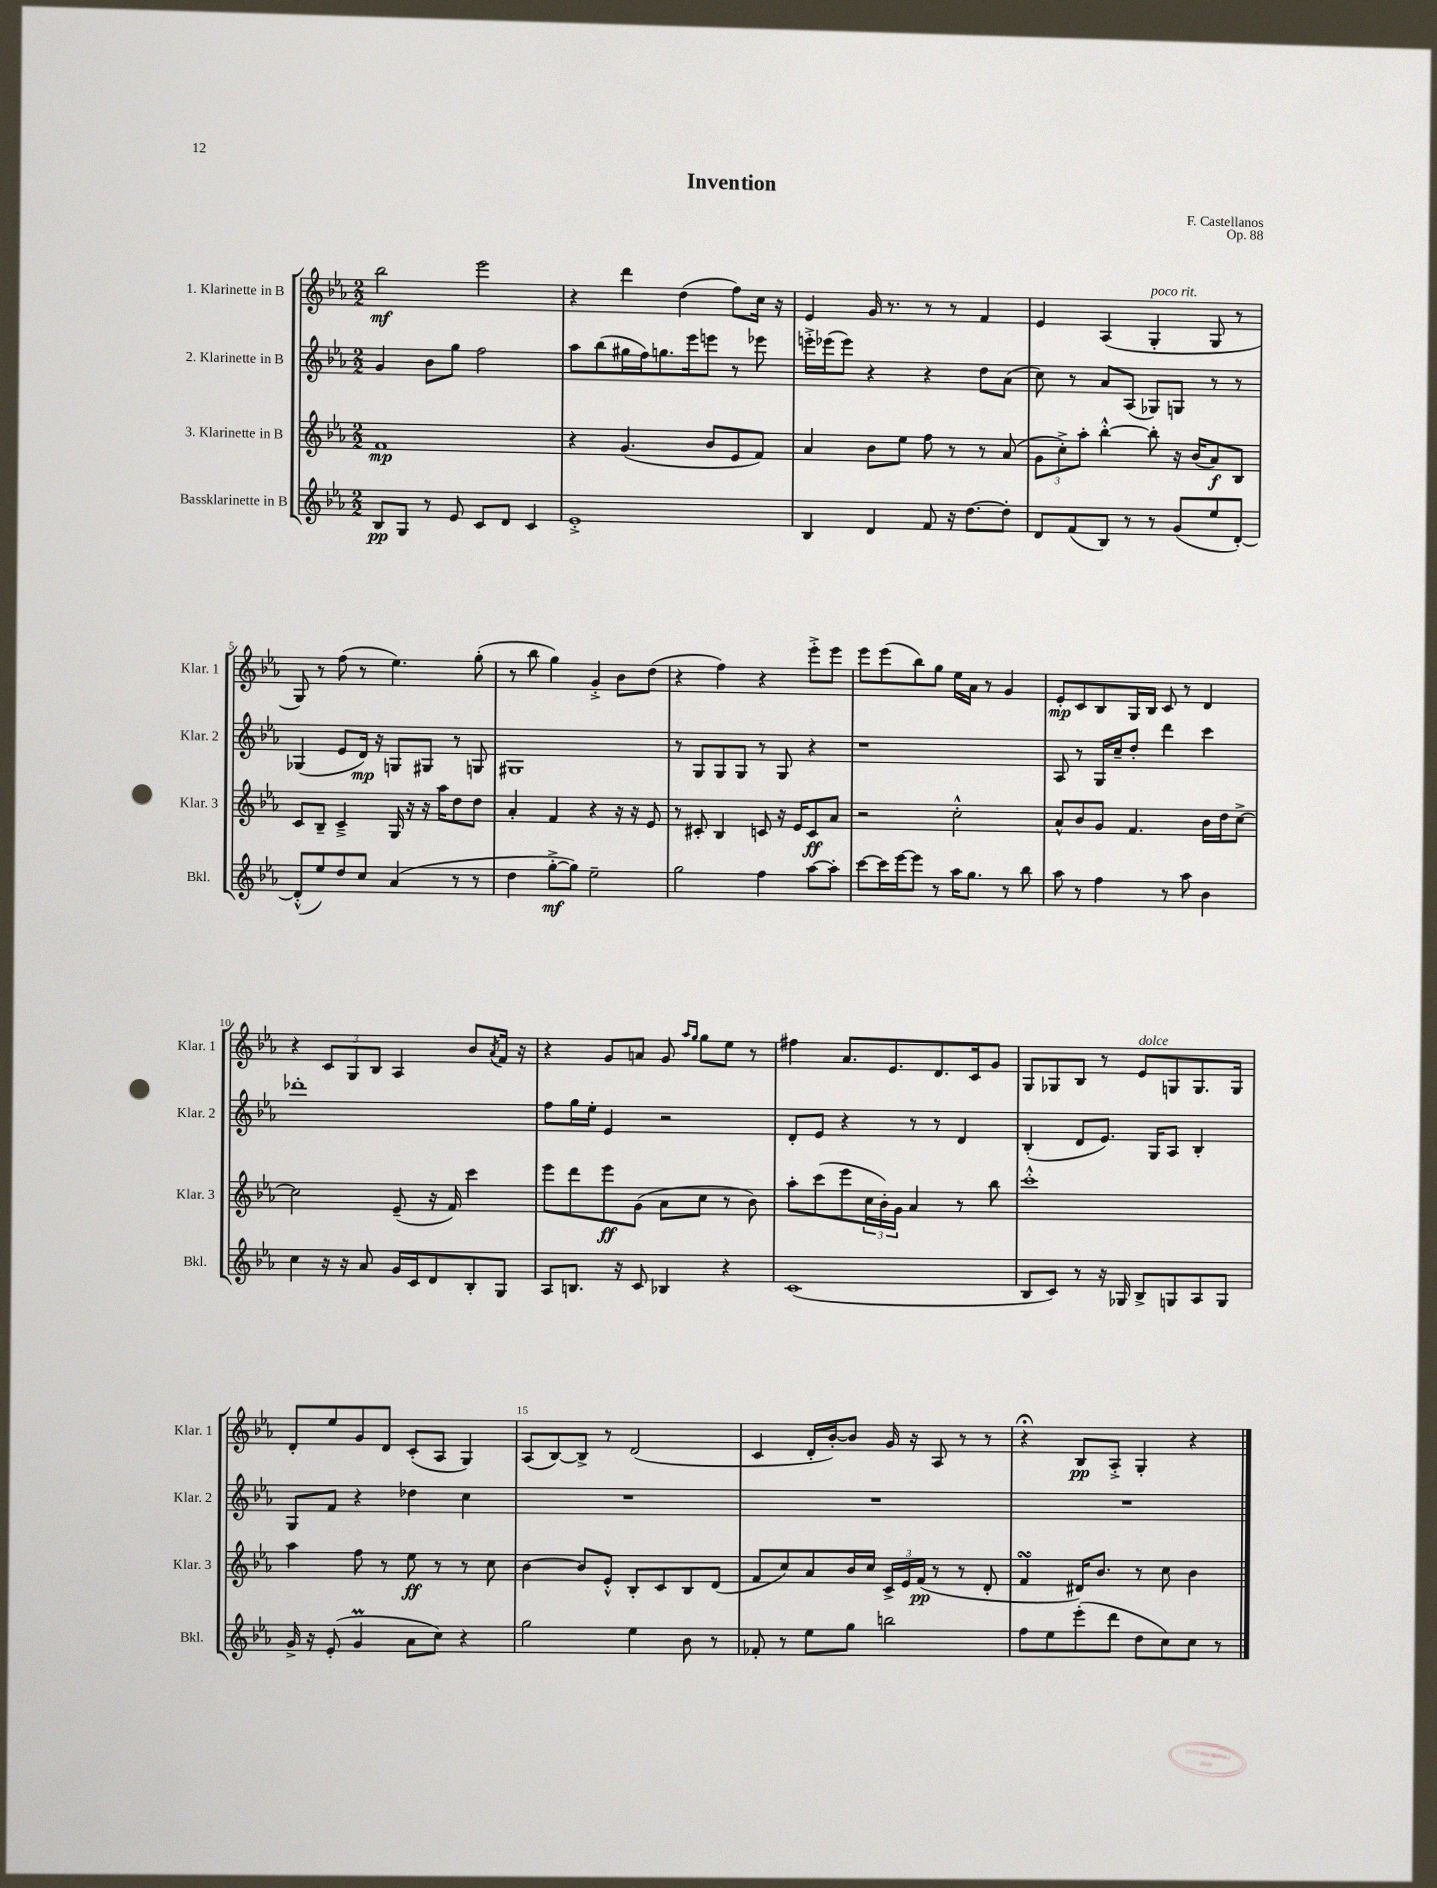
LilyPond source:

\header { title = "Invention" composer = "F. Castellanos" opus = "Op. 88" }
<<
\new StaffGroup <<
\new Staff = "s0" \with { instrumentName = "1. Klarinette in B" shortInstrumentName = "Klar. 1" } {
    \clef treble \key ees \major \numericTimeSignature \time 2/2
    bes''2\mf ees'''2 |
    r4 d'''4 d''4( f''8) c''16 r16 |
    ees'4 g'16 r8. r8 r8 f'4 |
    ees'4 aes4( g4-.^\markup { \italic "poco rit." } g8 r8 |
    g8) r8 f''8( r8 ees''4.) g''8-.( |
    r8 bes''8 g''4) g'4-.-> bes'8 d''8( |
    r4 f''4) r4 ees'''8-.-> ees'''8 |
    ees'''8 ees'''8( bes''8) g''8 ees''16 aes'16 r8 g'4 |
    ees'8-.\mp c'8 bes8 g16 bes16 c'8 r8 d'4 |
    r4 \tuplet 3/2 { c'8 g8 bes8 } aes4 bes'8 \acciaccatura { aes'8 } f'16 r16 |
    r4 g'8 a'8 g'8 \grace { aes''16 g''16 } g''8 ees''8 r8 |
    fis''4 aes'8. ees'8. d'8. c'16 g'8 |
    g8 ges8 bes8 r8 ees'8^\markup { \italic "dolce" } g8 g8. g16 |
    d'8-. ees''8 g'8 d'8 c'8-.( aes8 g4) |
    aes8( bes8~) bes8-> r8 d'2( |
    c'4 d'16-. bes'16~-.) bes'8 g'16 r16 aes8 r8 r8 |
    r4\fermata bes8\pp aes8-.-> g4-. r4 \bar "|." |
}
\new Staff = "s1" \with { instrumentName = "2. Klarinette in B" shortInstrumentName = "Klar. 2" } {
    \clef treble \key ees \major \numericTimeSignature \time 2/2
    g'4 bes'8 g''8 f''2 |
    aes''8 bes''8( gis''16 f''16) g''8. ees'''16 e'''8 r8 ees'''8 |
    e'''16-.-> ees'''16( ees'''8) r4 r4 d''8 aes'8( |
    c''8) r8 aes'8 aes8( ges8) g8 r8 r8 |
    ges4( ees'8 d'16\mp) r16 g8 gis8 r8 g8 |
    gis1 |
    r8 g8 g8 g8 r8 g8 r4 |
    r1 |
    aes8 r8 g16 c''16-- d''8-. d'''4 c'''4 |
    des'''1-. |
    f''8 g''16 ees''16-. ees'4 r2 |
    d'8-. ees'8 r4 r8 r8 d'4 |
    bes4-.( d'8 ees'8.) g16 aes8 bes4-. |
    g8 f'8 r4 des''4 c''4 |
    R1 |
    R1 |
    R1 \bar "|." |
}
\new Staff = "s2" \with { instrumentName = "3. Klarinette in B" shortInstrumentName = "Klar. 3" } {
    \clef treble \key ees \major \numericTimeSignature \time 2/2
    f'1\mp |
    r4 g'4.( bes'8 ees'8 f'8) |
    aes'4 bes'8 ees''8 f''8 r8 r8 aes'8( |
    \tuplet 3/2 { g'8 c''8-.->) aes''8-. } bes''4~-.-^ bes''8-. r16 bes'16( aes'8\f) bes8 |
    c'8 bes8-- c'4---> g16 r16 r16 aes''16 d''8 d''8 |
    aes'4-. f'4 r4 r16 r16 ees'8 |
    r8 cis'8-. bes4 c'8 r16 ees'16 c'8\ff aes'8 |
    r2 c''2-.-^ |
    aes'8-^ bes'8 g'8 f'4. bes'16 d''16 c''8~-> |
    c''2 ees'8--( r16 f'16) c'''4 |
    ees'''8 d'''8 ees'''8\ff g'8( aes'8 c''8 r8 bes'8) |
    aes''8-. c'''8( ees'''8 \tuplet 3/2 { c''16 bes'16-.) g'16 } aes'4 r8 bes''8 |
    c'''1-.-^ |
    aes''4 f''8 r8 ees''8\ff r8 r8 c''8 |
    bes'4~ bes'8 ees'8-.-^ bes8-. c'8 bes8 d'8( |
    f'8 c''8) aes'8 bes'16 c''16 \tuplet 3/2 { c'16-> ees'16 f'16\pp( } r8 r8 d'8-. |
    f'4\turn dis'16) bes'8. r8 c''8 bes'4 \bar "|." |
}
\new Staff = "s3" \with { instrumentName = "Bassklarinette in B" shortInstrumentName = "Bkl." } {
    \clef treble \key ees \major \numericTimeSignature \time 2/2
    bes8\pp g8 r8 ees'8 c'8 d'8 c'4 |
    ees'1-.-> |
    bes4 d'4 f'8 r16 d''8.~ d''8-. |
    d'8 f'8( bes8) r8 r8 g'8( ees''8 d'8~-.) |
    d'8-.-^( ees''8) d''8 c''8 aes'4( r8 r8 |
    d''4 g''8~-.->\mf g''8) ees''2-- |
    g''2 f''4 aes''8~ aes''8-. |
    c'''8~ c'''16 ees'''16~ ees'''8 r8 aes''16 g''8. r8 bes''8 |
    aes''8 r8 f''4 r8 aes''8 bes'4 |
    c''4 r16 r16 aes'8 g'16 c'16 d'8 bes8-. g8 |
    aes8 b8. r16 c'8 bes4 r4 |
    c'1( |
    bes8 c'8) r8 r16 ges16 bes8-> g8 aes8 g8 |
    g'16-> r16 ees'8-.( g'4\prall aes'8 c''8) r4 |
    g''2 ees''4 bes'8 r8 |
    fes'8-. r8 ees''8 g''8 b''2 |
    f''8 ees''8 ees'''8-.( d'''8 d''8 c''8) c''8 r8 \bar "|." |
}
>>
>>
\layout { \context { \Score \override BarNumber.break-visibility = ##(#f #t #t) barNumberVisibility = #(every-nth-bar-number-visible 5) } }
